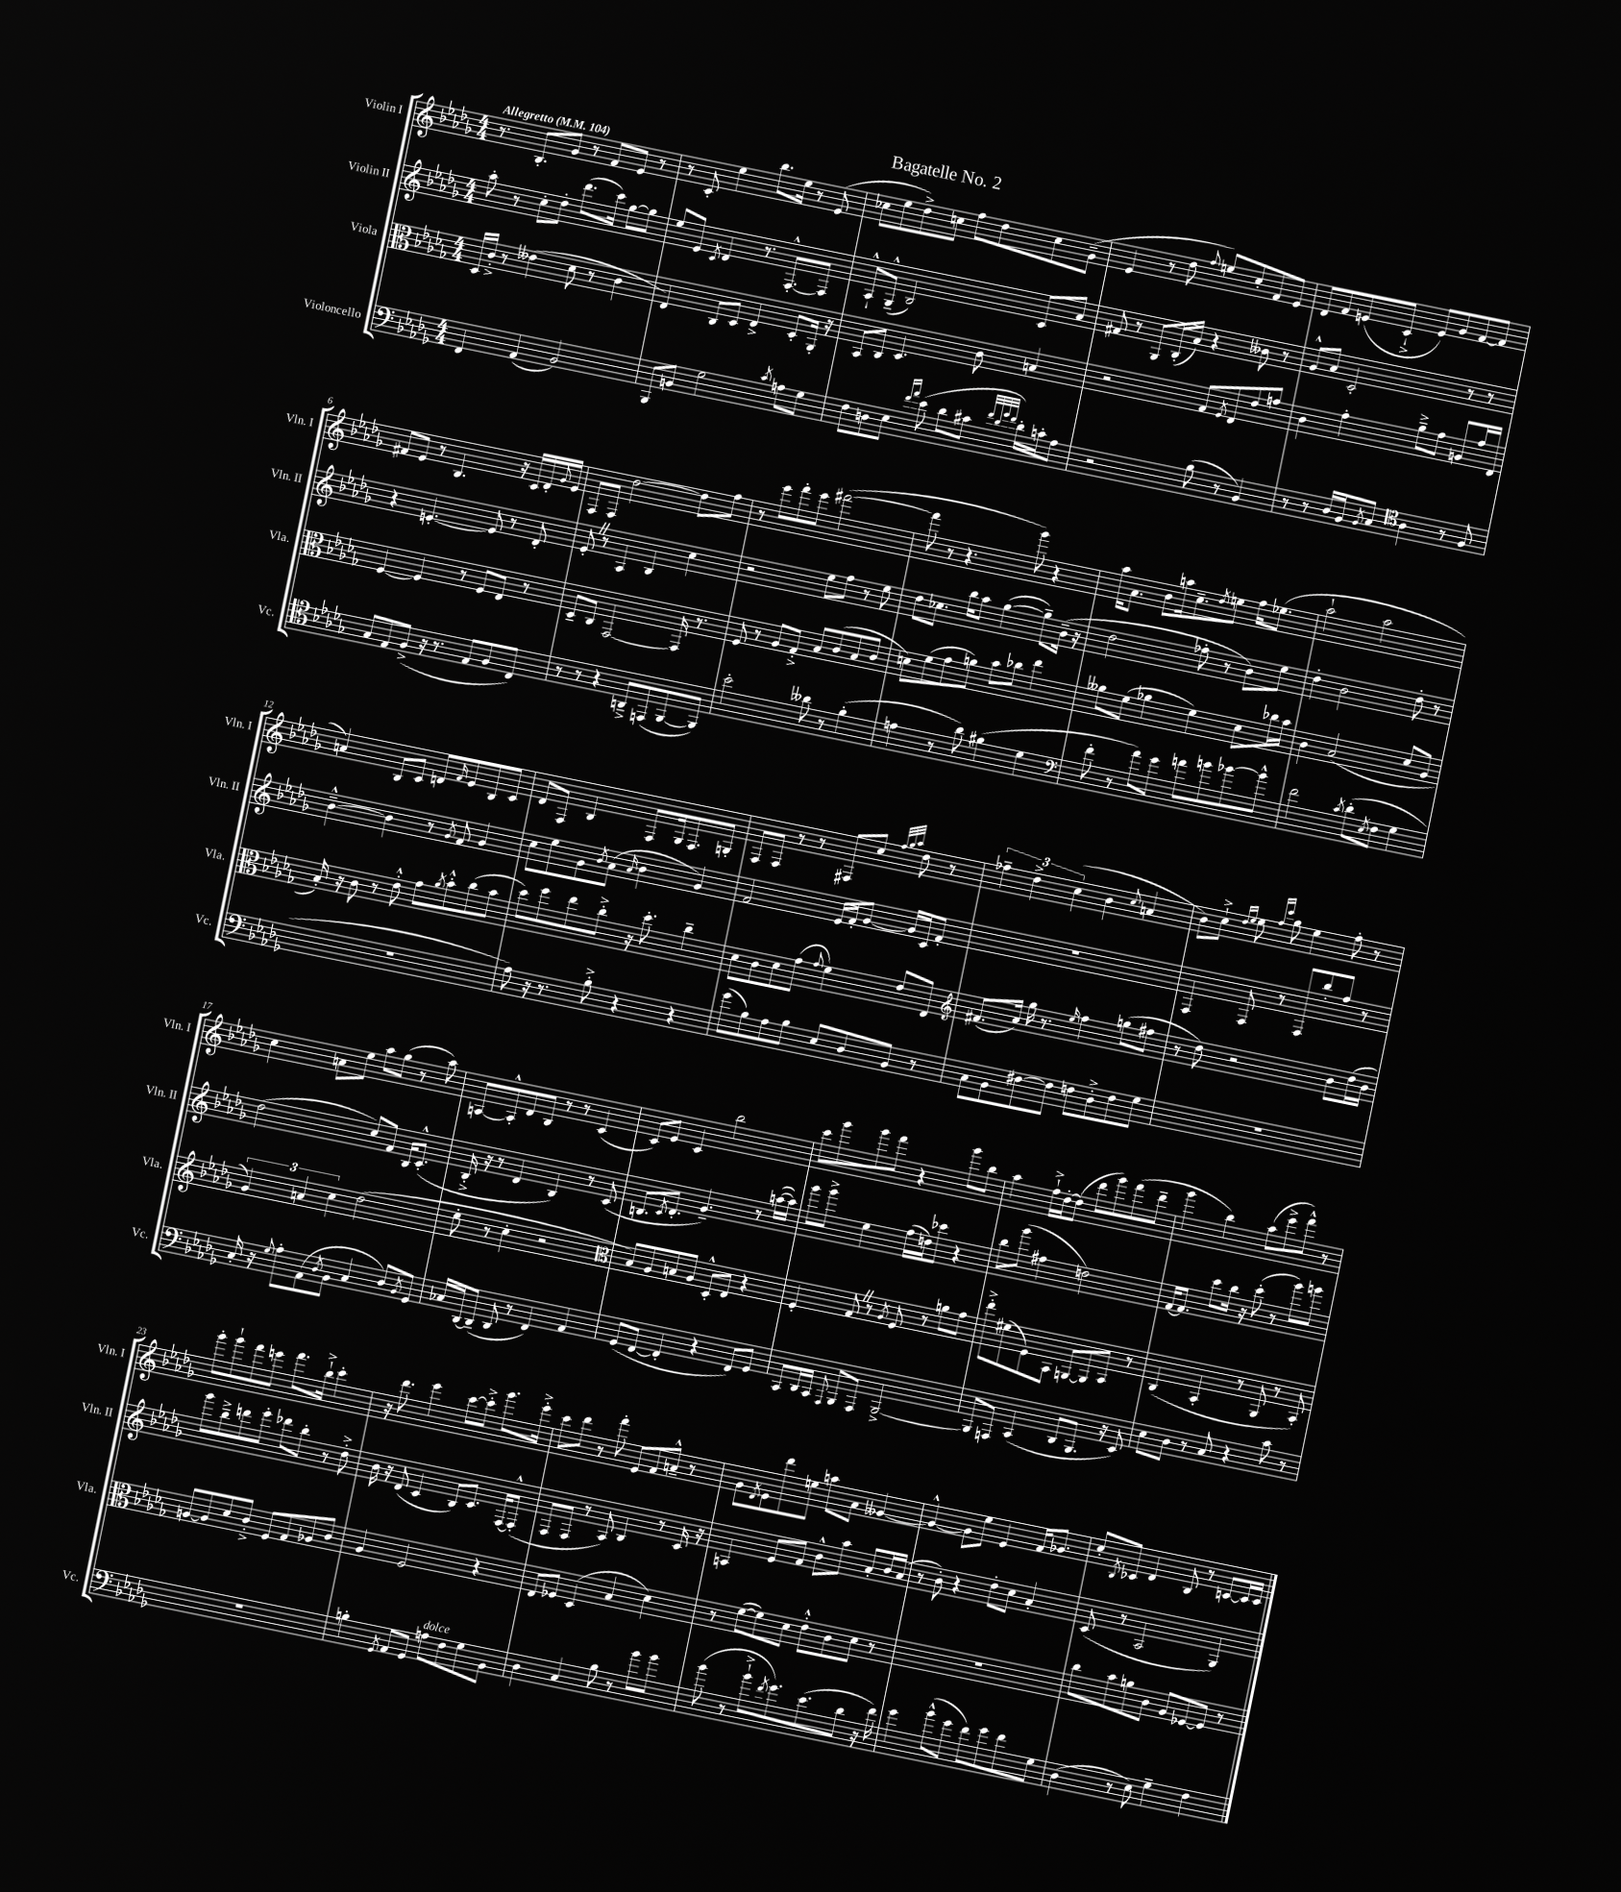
\header { title = "Bagatelle No. 2" }
<<
\new StaffGroup <<
\new Staff = "s0" \with { instrumentName = "Violin I" shortInstrumentName = "Vln. I" } {
    \clef treble \key des \major \numericTimeSignature \time 4/4 \tempo "Allegretto" 4 = 104
    r8. bes8.-. ges'8 r8 f'8 ees'8 r8 |
    r8 c'8-. ees''4 bes''8. ees''16 r8 ees'8( |
    ces''8 ees''8 des''8->) c''8 f''8 des''8 c''8 ges'8--( |
    ees'4 r8 des''8 \appoggiatura { f''8 } e''8) c''8-. f'8 ees'8 |
    des'8 f'8 e'8( c'8-!-> e'8) ges'8 f'8~ f'8 |
    fis'8 ees'8 r8 bes4. r16 c'16 des'16-. \appoggiatura { ges'8 } ees'16 |
    f8 f8 des''2~ des''8 f''8 |
    r8 ees'''8 f'''8-. ees'''8 fis'''2~( |
    fis'''8 r8 r4. ges'''8) r4 |
    aes''16 aes'8. bes'8 a''16 c''8.-- \acciaccatura { des''8 } e''8 f''16 ees''8.( |
    aes''2-! aes''2 |
    a'4) bes8 c'8 d'8 \grace { f'16 } ees'8 bes8 c'8 |
    des'8 f8 bes4 f8 ges16 f8. g8-. |
    f8 f8 r8 r8 fis8 c''8 \grace { f''32 ges''32 aes''32 } des''8 r8 |
    \tuplet 3/2 { fes''4-- des''4-> c''4( } bes'4 \appoggiatura { c''8 } a'4 |
    bes'8) c''8-!-> \grace { des''16 ees''16 } ees''8 \grace { f''16 c'''16 } ges''8 ees''4 f''8-. r8 |
    c''4 a'8 ees''8 aes''8 ges''8( r8 aes''8) |
    a8~ a8-.-^ des'8 bes8 r8 r8 c'4( |
    c'8) ees'8 c'4 bes''2 |
    c'''8 ges'''8 ges'''8 f'''8 r4 ges'''8 bes''8 |
    aes''4 f''16-!-> des''16~-. des''8( des'''8 ges'''8) f'''8( des'''8-- |
    ges'''4 bes''4) aes''8( ees'''8-> f'''8-^) r8 |
    ges'''8-. ges'''8-! f'''8 e'''8 f'''8. bes''16-!-> c'''4-. |
    r16 des'''8. ees'''4 c'''8~ c'''8-.-> ges'''8. ees'''16-.-> |
    c'''8 des'''8 r8 f'''8-. ees'8 f'8 a'8---^ r8 |
    ges'8 \acciaccatura { des'8 } ees'8 des'''8 e''8 a''8 aes'8 geses'4~ |
    geses'4~-^ geses'8 ees''8 ees'4 f'16 ges'8. |
    c''8-. \acciaccatura { bes8 } ces'8 des'4 bes8 r8 c'8~ c'16 c'16 \bar "|." |
}
\new Staff = "s1" \with { instrumentName = "Violin II" shortInstrumentName = "Vln. II" } {
    \clef treble \key des \major \numericTimeSignature \time 4/4
    aes''8-. r8 c''8-. des''8-. des'''8.( c'''16) ges''8~ ges''8 |
    ees''8 ees'8 \acciaccatura { c'8 } des'4 r8. f8.~-.-^ f8 |
    aes8-!-^ ges8---^( bes2) c'8 aes'8 |
    fis'8 r8 ges8 bes16-.( aes'16) r4 beses'8 r8 |
    ges'8-^ aes'8 c'2-. r8 r8 |
    r4 e'4.~-. e'8 r8 des'8-. |
    ees'8-. \once \override BreathingSign.text = \markup { \musicglyph "scripts.caesura.straight" } \breathe r8 aes4 bes4 c''4 |
    r2 ees''8 f''8 r8 ees''8 |
    des''8 ces''8. bes''16 aes''8 ges''4~( ges''8--) bes'16--( r16 |
    des''2 fes''8-. r8 bes'8) ees''8 |
    des''4-. bes'2 des''8-. r8 |
    bes'4~---^ bes'4 r8 \acciaccatura { ges'8 } f'8 ges'4 |
    c''8 ees''8 ges'8 \acciaccatura { bes'8 } aes'8( \grace { aes'16 } bes'4 ges'4) |
    f'2 ees'16 f'16-. ges'8~ ges'16 c'16 f'8-. |
    R1 |
    f4 f8 r8 f8 bes''8-. f''8 r8 |
    des''2( c''8) f'8 bes16 c'8.-.-^( |
    bes16-.-> r16 r8 des'4 bes4) r8 c'8( |
    b8. \acciaccatura { c'8 } des'8.-. ges'4.--) r8 a''16~( a''16) |
    ges'''8 ges'''8-> ees''4 f''16( d''16) ces'''8 r4 |
    bes''8 ges'''8( fis''4 d''2) |
    f'16~ f'8. c'''8 bes''16 r16 c'''8-.( r8 ges'''8) g'''8 |
    ges'''8 bes''8---> d'''8 ees'''8-. des'''8 bes''8-. r8 des''8-.-> |
    bes'16 r16 des'8( c'4 bes8) c'8. f16~ f8-.-^( |
    f8 f8 r8 aes8) bes4 r8 c'16 r16 |
    a4 ees'8 f'8 bes'8-^ aes''8 aes'8-. bes'16 aes'16( |
    r8 bes'8-.) r4 des''8-. c''8 aes'4-. |
    c'8( r8 aes2 ges4) \bar "|." |
}
\new Staff = "s2" \with { instrumentName = "Viola" shortInstrumentName = "Vla." } {
    \clef alto \key des \major \numericTimeSignature \time 4/4
    des16 c'16-.-> r8 eeses'4( des'8 r8 c'4 |
    ees4) c8 des8 ees4-> des8-. aes,16-. r16 |
    bes,8 c8 des4. c'8 b4 |
    r2 ges8 \acciaccatura { f8 } ees8 ees'8 g'8 |
    c'4 ges'4-. aes'8---> ges'8 a8 ges'16 ees16 |
    f4~ f4 r8 f8 ees8 r8 |
    des8-- c8 ges,2~ ges,16 r8. |
    f8 r8 aes8 ges8-.-> bes8 c'8( bes8 c'8 |
    d'8) f'8( ges'8 a'8) bes'8 ces''8 ees''4 |
    aeses'8 f'8( aes'4 f'4) des'8 ces''16 bes'16 |
    c'4 bes2( des'8 aes8 |
    bes16-.) r16 c'8 r8 ees'8-.-^ ges'8 \acciaccatura { aes'8 } bes'8-.-^ c''8( bes'8 |
    des''8) f''8 ees''8 c''8-.-> r16 des''8.-. c''4-- |
    des'8 c'8 des'8 ges'8( \appoggiatura { ges'8 } f'4) ees'8 ees8 |
    \clef treble fis'8.( aes'16) ges''16 r8. \grace { ees''16 } f''4 g''8( fis''8 |
    r8 des''8) r2 bes'8 des''16( bes'16 |
    \tuplet 3/2 { ges'4) a'4 c''4 } des''2( |
    ees''8-. r8 c''4-. r2 |
    \clef alto bes8) aes8 b8 aes8 des8-.-^ ees8 r4 |
    f4-. ges8 \once \override BreathingSign.text = \markup { \musicglyph "scripts.caesura.straight" } \breathe r8 \acciaccatura { aes8 } f8 r8 a'8 ges'8 |
    ees''8-.-> fis'8( f8) bes,8 a,8~ a,8 bes,8 r8 |
    c4( bes,4-. r8 aes,8 r8 bes,8-.) |
    a8~ a8 des'8 c'8-.-> f8 ges8 aes8 c'8 |
    aes4 f2 r4 |
    ees8 fes8 des4( bes4 des'4) |
    r8 f'8~( f'8) des'8 ees'8-.-^ c'8 des'8 r8 |
    R1 |
    c''8 bes'8 a'8 c'8 aes8 fes8~ fes8 r8 \bar "|." |
}
\new Staff = "s3" \with { instrumentName = "Violoncello" shortInstrumentName = "Vc." } {
    \clef bass \key des \major \numericTimeSignature \time 4/4
    f,4 aes,4( bes,2) |
    bes,,8 b,8 ges2 \acciaccatura { c'8 } a8 ges8 |
    f8 d8 ees8 \grace { f'16 aes'16 } ees'8( des'8 cis'8 \grace { f'32 des'32 ges'32 f'32 } des'16-.) c'16-. aes8 |
    r2 bes8( r8 bes,4) |
    r8 r8 des16 bes,16 \acciaccatura { bes,8 } c8 \clef tenor aes4 r8 f8 |
    ges8 ees8 f8->( r16 r8. ees8 f8 c8) |
    r8 r8 r4 a,8---> e,8( f,8~ f,8) |
    bes'2-. aeses'8 r8 f'4-.( |
    e'4 r8 aes'8) fis'4( des'4 |
    \clef bass f'8-. r8 aes'8) ges'8 a'8 b'8 bes'8~ bes'8-^ |
    f'2 \acciaccatura { c'8 } des'8-.( \acciaccatura { ees8 } f8 ges4 |
    R1 |
    aes8) r16 r8. bes8-.-> r4 r4 |
    ges'8( bes8) aes8 bes8 ees8 des8 bes,8 r8 |
    c8 bes,8 fis8~ fis8 f8 des8-.-> f8 ges8 |
    R1 |
    c16-. r16 \appoggiatura { ges8 } aes8-. aes,8( \acciaccatura { des8 } bes,8 c4 des8) \acciaccatura { bes,8 } ges,8 |
    ces16 des,16~ des,8--( des,8 r8 f,4) aes,4 |
    ges,8( f,8~ f,4-. r4 f,8) ges,8 |
    c,8 des,16 c,16 \appoggiatura { aes,,8 } bes,,8 aes,,8 bes,,2~-> |
    bes,,8 a,,8 c,4( des,8 bes,,8. r16 ees,8) |
    ees8 des8 r8 c8 r4 c'8 r8 |
    R1 |
    b4-. \acciaccatura { ges,8 } aes,8 ges,8 a8^\markup { \italic "dolce" } f8 ges8 bes,8 |
    des4 c4 bes8 r8 bes'8 bes'8 |
    bes'8( r8 bes'8-!-> \acciaccatura { f'8 } ges'8.) ees'8.( des'8 r16 f'16) |
    ges'4 bes'8-^( ges'8 f'8) ges'8 f'8 ges8 |
    des4( r8 ees8) ges4-- f4 \bar "|." |
}
>>
>>
